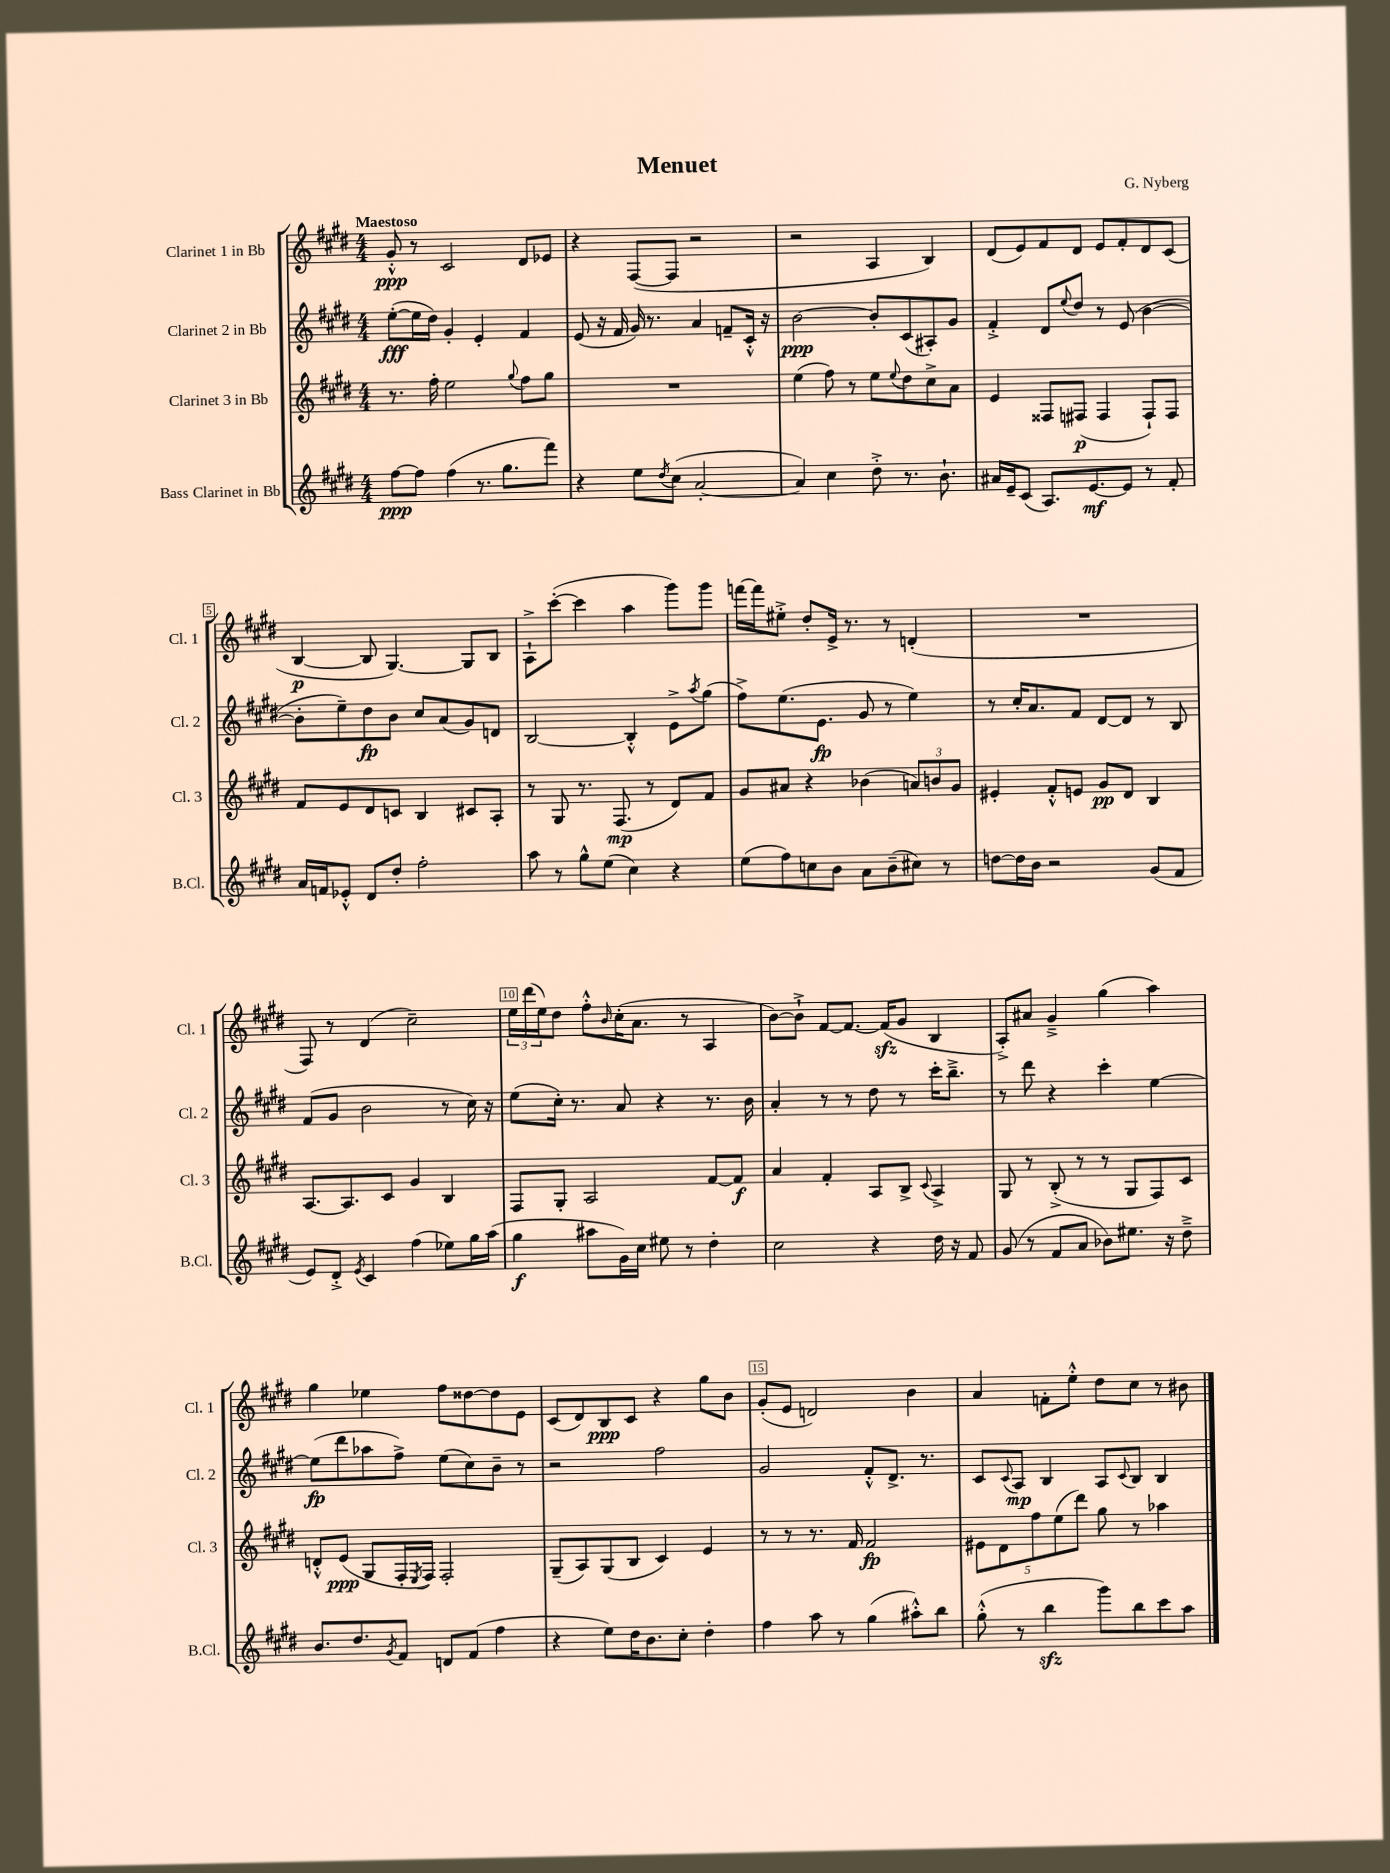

**kern	**kern	**kern	**kern
*staff4	*staff3	*staff2	*staff1
*clefG2	*clefG2	*clefG2	*clefG2
*k[f#c#g#d#]	*k[f#c#g#d#]	*k[f#c#g#d#]	*k[f#c#g#d#]
*M4/4	*M4/4	*M4/4	*M4/4
[8ff#\L	8.r	([8ee'\L	8g#'^^/
8ff#\]J	.	16ee\]L	8r
.	16ff#'\	16dd#\JJ)	.
(4ff#\	2ee\	4g#'/	2c#/
8.r	.	4e'/	.
8.gg#\L	.	.	.
.	8qqgg#/	.	.
.	8ff#\L	4f#/	8d#/L
8fff#\J)	8gg#\J	.	8e-/J
=	=	=	=
4r	1r	(8e/	4r
.	.	16r	.
.	.	16f#/	.
8ee\L	.	16g#/)	([8F#/L
.	.	8.r	.
8qdd#/	.	.	.
(8cc#\J	.	.	8F#/]J
[2a'/	.	4a/	2r
.	.	8f~/L	.
.	.	16c#'^^/Jk	.
.	.	16r	.
=	=	=	=
4a/])	(4ee\	[2b\	2r
4cc#\	8ff#\)	.	.
.	8r	.	.
8dd#'^\	8ee\L	8b'/]L	4A/
.	8qqee/	.	.
8.r	8dd#\	(8c#/	.
.	8cc#^\	8A#'/)	4B/)
8.b`\	.	.	.
.	8a\J	8g#/J	.
=	=	=	=
16a#/LL	4e/	4f#'^/	(8d#/L
16e~/J	.	.	.
(8c#/J	.	.	8e/)
8.A/L)	8F##/L	8d#/L	8f#/
.	.	8qqee/	.
.	(8F#/J	8dd#/J	8d#/J
[8.e/	.	.	.
.	4F#/	8r	8e/L
8e/]J	.	(8e/	8f#'/
8r	8F#`/L)	[4b\	8d#/
8f#'/	8F#/J	.	(8c#/J
=	=	=	=
16a/LL	8f#/L	8b'\]L	[4B/
16f/J	.	.	.
8e-'^^/J	8e/	8ee~\)	.
8d#/L	8d#/	8dd#\	8B/]
8dd#'/J	8c/J	8b\J	[4.G#/)
2ff#'\	4B/	8cc#/L	.
.	.	(8a/	.
.	8c#/L	8g#/)	8G#/]L
.	8A'/J	8d/J	8B/J
=	=	=	=
8aa\	8r	[2B/	8A`^\L
8r	8G#/	.	([8ccc#'\J
8gg#^^\L	8.r	.	4ccc#\]
(8ee\J	.	.	.
.	(8.F#/	.	.
4cc#\)	.	4B'^^/]	4aa\
.	8r	.	.
4r	8d#/L)	8e^\L	8ggg#\L)
.	.	8qaa/	.
.	8f#/J	(8gg#\J	8ggg#\J
=	=	=	=
(8ee\L	8g#/L	8ff#^\L)	[16fff\LL
.	.	.	16fff\]J
8ff#\)	8a#/J	(8.ee\	8ee#'^\J
8cc\	4r	.	8dd#'/L
.	.	8.e\J	.
8b\J	.	.	16e^/Jk
.	.	.	8.r
8a\L	(4b-\	8g#/	.
(8b~\	.	8r	8r
8cc#\J)	12a/L)	4ee\)	(4d'/
.	12b/	.	.
8r	.	.	.
.	12g#/J	.	.
=	=	=	=
[8dd\L	4e#'/	8r	1r
16dd\]L	.	16cc#'/LK	.
16b\JJ	.	8.a/	.
2r	8f#'^^/L	.	.
.	8e/J	8f#/J	.
.	8g#/L	[8d#/L	.
.	8d#/J	8d#/]J	.
(8g#/L	4B/	8r	.
8f#/J	.	8B/	.
=	=	=	=
8e/L)	[8.A/L	(8f#/L	8F#/)
8d#'^/J	.	8g#/J	8r
.	8.A/]	.	.
8qe/	.	.	.
4c#/	.	2b\	(4d#/
.	8c#/J	.	.
(4ff#\	4g#/	.	2cc#~\)
8ee-\L)	4B/	8r	.
16gg#\L	.	16cc#\)	.
(16aa\JJ	.	16r	.
=	=	=	=
4gg#\	8F#/L	(8ee\L	24ee\LL
.	.	.	(24ddd#\
.	.	.	24ee\J)
.	8G#'/J	16cc#'\Jk)	8dd#\J
.	.	8.r	.
8aa#\L	2A/	.	8ff#'^^\L
.	.	.	16qqb/
16g#\L)	.	8a/	(16cc#'\K
16cc#\JJ	.	.	8.a\J
8ee#\	.	4r	.
8r	.	.	8r
4dd#'\	[8f#/L	8.r	4A/
.	8f#/]J	.	.
.	.	16b\	.
=	=	=	=
2cc#\	4a/	4a'/	[8b\L)
.	.	.	8b`^\]J
.	4f#'/	8r	[8f#/L
.	.	8r	8.f#/_J
4r	8A/L	8dd#\	.
.	.	.	(16f#/]LK
.	8B^/J	8r	8g#/J
.	8qqc#/	.	.
16dd#\	4A^/	16ccc#'\LK	4B/
16r	.	8.bb~^\J	.
8f#/	.	.	.
=	=	=	=
(8g#/	8G#/	8r	8A'^/L)
8r	8r	8ddd#\	8a#/J
8f#/L	(8B'^/	4r	4g#~^/
8a/J	8r	.	.
8b-\L)	8r	4ccc#'\	(4gg#\
8.ee#\J	8G#/L	.	.
.	8F#/)	[4ee\	4aa\)
16r	.	.	.
8dd#~^\	8c#/J	.	.
=	=	=	=
8.b/L	8d'^^/L	(8ee\]L	4gg#\
.	(8e/J	8ddd#\	.
8.dd#/	.	.	.
.	8G#/L	8aa-\	4ee-\
8qg#/	.	.	.
8f#/J	16F#'/L	8ff#^\J)	.
.	8qE/	.	.
.	16F#/JJ)	.	.
8d/L	2F#'/	(8ee\L	8ff#\L
(8f#/J	.	8cc#\)	[8dd##\
4ff#\	.	8b~\J	8dd##\]
.	.	8r	8e\J
=	=	=	=
4r	(8G#~/L	2r	(8c#/L
.	8A/)	.	8d#/)
8ee\L)	(8G#/	.	8B/
16dd#\K	8B/J	.	8c#/J
8.b\	.	.	.
.	4c#/)	2ff#\	4r
8cc#'\J	.	.	.
4dd#'\	4e/	.	8gg#\L
.	.	.	8b\J
=	=	=	=
4ff#\	8r	2g#/	(8g#'/L
.	8r	.	8e/J
8aa\	8.r	.	2d/)
8r	.	.	.
.	16f#/	.	.
(4gg#\	2f#/	8f#'^^/L	.
.	.	8.d#^/J	.
8aa#'^^\L)	.	.	4b\
.	.	8.r	.
8bb\J	.	.	.
=	=	=	=
(8gg#'^^\	10e#\L	8c#/L	4a/
.	10d#\	.	.
.	.	8qqc#/	.
8r	.	8A/J	.
.	10ff#\	.	.
4bb\	.	4B/	8f'\L
.	(10ee\	.	.
.	.	.	8ee'^^\J
.	10ddd#\J)	.	.
8ggg#\L)	8gg#\	8A/L	8dd#\L
.	.	8qqc#/	.
8bb\	8r	8B/J	8cc#\J
8ccc#\	4aa-\	4B/	8r
8aa\J	.	.	8b#\
==	==	==	==
*-	*-	*-	*-
